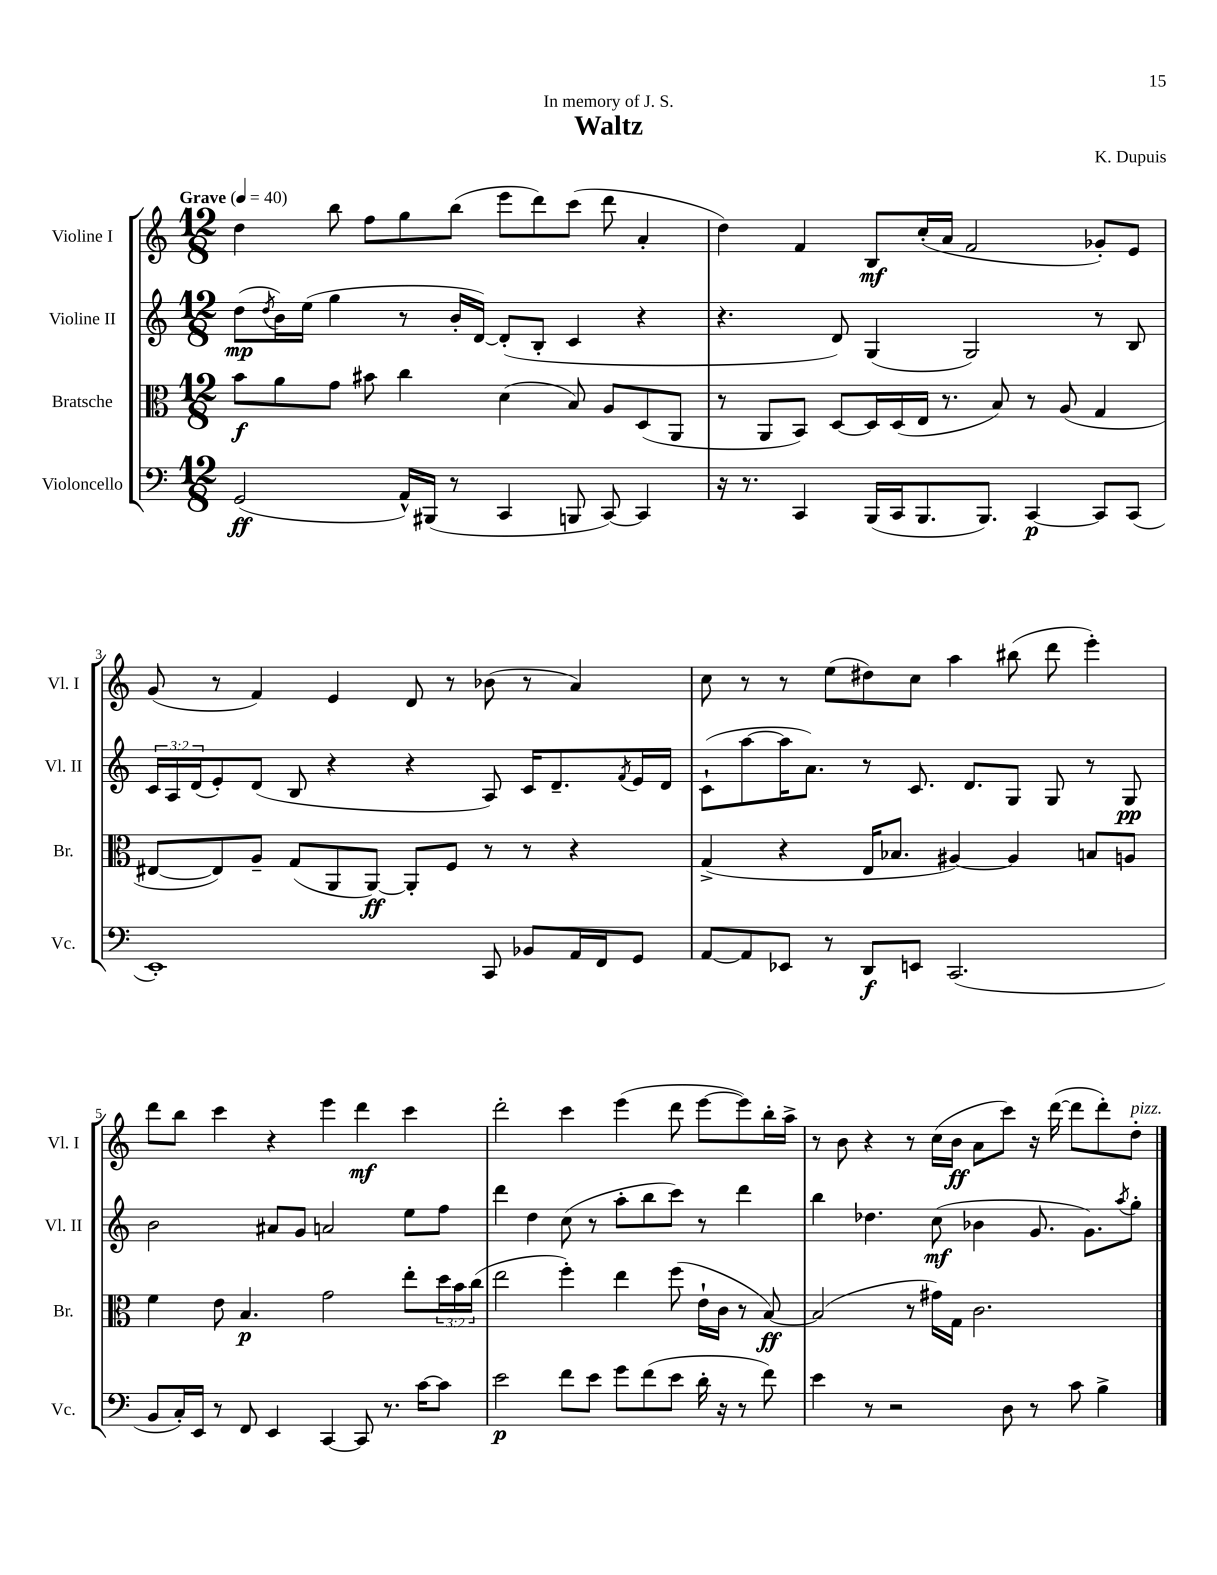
\header { title = "Waltz" composer = "K. Dupuis" dedication = "In memory of J. S." }
<<
\new StaffGroup <<
\new Staff = "s0" \with { instrumentName = "Violine I" shortInstrumentName = "Vl. I" } {
    \clef treble \key c \major \numericTimeSignature \time 12/8 \tempo "Grave" 4 = 40
    d''4 b''8 f''8 g''8 b''8( e'''8 d'''8) c'''8( d'''8 a'4-. |
    d''4) f'4 b8\mf c''16-.( a'16 f'2 ges'8-.) e'8 |
    g'8( r8 f'4) e'4 d'8 r8 bes'8( r8 a'4) |
    c''8 r8 r8 e''8( dis''8) c''8 a''4 bis''8( d'''8 e'''4-.) |
    d'''8 b''8 c'''4 r4 e'''4 d'''4\mf c'''4 |
    d'''2-. c'''4 e'''4( d'''8 e'''8~ e'''8) b''16-. a''16-> |
    r8 b'8 r4 r8 c''16( b'16\ff a'8 c'''8) r16 d'''16~( d'''8 d'''8-.) d''8-.^\markup { \italic "pizz." } \bar "|." |
}
\new Staff = "s1" \with { instrumentName = "Violine II" shortInstrumentName = "Vl. II" } {
    \clef treble \key c \major \numericTimeSignature \time 12/8 \override Staff.TupletNumber.text = #tuplet-number::calc-fraction-text
    d''8\mp( \acciaccatura { d''8 } b'16) e''16( g''4 r8 b'16-. d'16~) d'8-.( b8-. c'4 r4 |
    r4. d'8) g4( g2) r8 b8 |
    \tuplet 3/2 { c'16 a16 d'16( } e'8-.) d'8( b8 r4 r4 a8) c'16 d'8.-- \acciaccatura { f'8 } e'16 d'16 |
    c'8-!( a''8~ a''16 a'8.) r8 c'8. d'8. g8 g8 r8 g8\pp |
    b'2 ais'8 g'8 a'2 e''8 f''8 |
    d'''4 d''4 c''8( r8 a''8-. b''8 c'''8) r8 d'''4 |
    b''4 des''4. c''8\mf( bes'4 g'8. g'8.) \acciaccatura { a''8 } g''8-. \bar "|." |
}
\new Staff = "s2" \with { instrumentName = "Bratsche" shortInstrumentName = "Br." } {
    \clef alto \key c \major \numericTimeSignature \time 12/8 \override Staff.TupletNumber.text = #tuplet-number::calc-fraction-text
    b'8\f a'8 g'8 bis'8 c''4 d'4( b8) a8 d8( a,8 |
    r8 a,8 b,8) d8~ d16 d16( e16 r8. b8) r8 a8( g4 |
    eis8~ eis8) a8-- g8( a,8 a,8~\ff) a,8-. f8 r8 r8 r4 |
    g4->( r4 e16 bes8. ais4~) ais4 b8 a8 |
    f'4 e'8 b4.\p g'2 e''8-. \tuplet 3/2 { d''16 b'16 c''16( } |
    e''2 f''4-.) e''4 f''8( e'16-! c'16 r8 b8~\ff) |
    b2( r8 gis'16) g16 c'2. \bar "|." |
}
\new Staff = "s3" \with { instrumentName = "Violoncello" shortInstrumentName = "Vc." } {
    \clef bass \key c \major \numericTimeSignature \time 12/8
    g,2\ff( a,16-^) bis,,16( r8 c,4 b,,8 c,8~) c,4 |
    r16 r8. c,4 b,,16( c,16 b,,8. b,,8.) c,4~\p c,8 c,8( |
    e,1-.) c,8 bes,8 a,16 f,16 g,8 |
    a,8~ a,8 ees,8 r8 d,8\f e,8 c,2.( |
    b,8 c16-.) e,16 r8 f,8 e,4 c,4~ c,8 r8. c'16~ c'8 |
    e'2\p f'8 e'8 g'8 f'8( e'8 d'16-. r16 r8 f'8) |
    e'4 r8 r2 d8 r8 c'8 b4-> \bar "|." |
}
>>
>>
